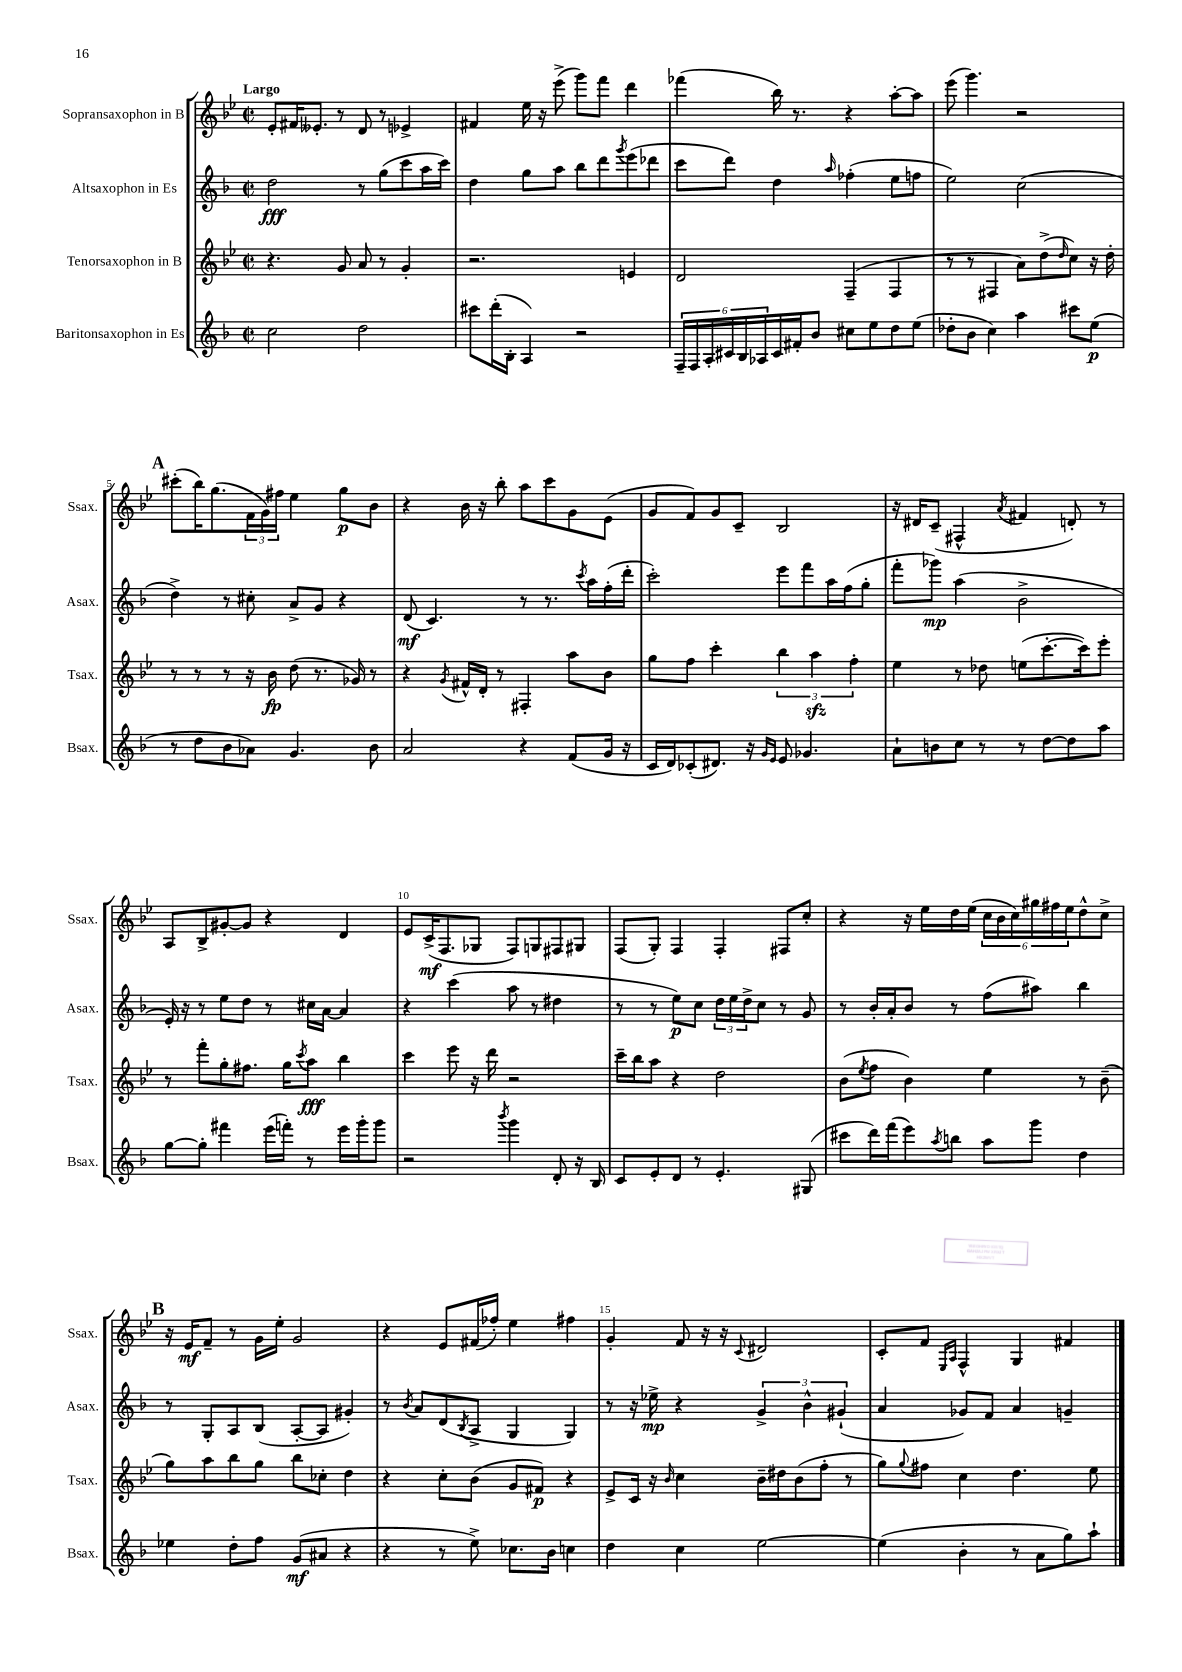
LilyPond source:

<<
\new StaffGroup <<
\new Staff = "s0" \with { instrumentName = "Sopransaxophon in B" shortInstrumentName = "Ssax." } {
    \clef treble \key bes \major \defaultTimeSignature \time 2/2 \tempo "Largo"
    ees'8-. fis'16 eeses'8.-. r8 d'8 r8 ees'4-> |
    fis'4 ees''16 r16 ees'''8->( g'''8) f'''8 d'''4 |
    fes'''4( bes''16) r8. r4 a''8~-. a''8 |
    ees'''8( g'''4.) r2 |
    \mark \markup { \bold "A" } cis'''8-.( bes''16) g''8.( \tuplet 3/2 { f'16 g'16) fis''16 } ees''4 g''8\p bes'8 |
    r4 bes'16 r16 bes''8-. a''8 c'''8 g'8 ees'8( |
    g'8 f'8) g'8 c'8-- bes2 |
    r16 dis'16 c'8--( fis4-^ \acciaccatura { a'8 } fis'4 d'8-.) r8 |
    a8 bes8-> gis'8~-. gis'8 r4 d'4 |
    ees'8 c'16->\mf( f8. ges8 f8) g8 fis8 gis8 |
    f8( g8-.) f4 f4-. fis8 c''8-. |
    r4 r16 ees''16 d''16 ees''16( \tuplet 6/4 { c''16 bes'16 c''16) gis''16 fis''16 ees''16 } d''8-^ c''8-> |
    \mark \markup { \bold "B" } r16 ees'16\mf f'8-- r8 g'16 ees''16-. g'2 |
    r4 ees'8 fis'16( fes''16-.) ees''4 fis''4 |
    g'4-. f'8 r16 r16 \appoggiatura { c'8 } dis'2 |
    c'8-. f'8 \grace { ees16 a16 } f4-^ g4 fis'4 \bar "|." |
}
\new Staff = "s1" \with { instrumentName = "Altsaxophon in Es" shortInstrumentName = "Asax." } {
    \clef treble \key f \major \defaultTimeSignature \time 2/2
    d''2\fff r8 g''8( c'''8 a''16 c'''16) |
    d''4 g''8 a''8 bes''8 d'''8 \acciaccatura { g'''8 } e'''8( des'''8 |
    c'''8 d'''8) d''4 \grace { a''16 } fes''4-.( e''8 f''8 |
    e''2) c''2( |
    \mark \markup { \bold "A" } d''4->) r8 cis''8-. a'8-> g'8 r4 |
    d'8\mf( c'4.) r8 r8. \acciaccatura { c'''8 } a''16 f''16-.( d'''16-. |
    c'''2-.) e'''8 f'''8 a''16 f''16( g''8-. |
    f'''8-. ges'''8\mp) a''4( bes'2-> |
    e'16-.) r16 r8 e''8 d''8 r8 cis''16 a'16~ a'4 |
    r4 c'''4( a''8 r8 dis''4 |
    r8 r8 e''8\p) c''8 \tuplet 3/2 { d''16 e''16 d''16-> } c''8 r8 g'8 |
    r8 bes'16-. a'16-. bes'8 r8 f''8( ais''8) bes''4 |
    \mark \markup { \bold "B" } r8 g8-. a8 bes8( a8~-. a8 gis'4-.) |
    r8 \acciaccatura { bes'8 } a'8 d'8( \acciaccatura { bes8 } a8-> g4 g4) |
    r8 r16 ees''16->\mp r4 \tuplet 3/2 { g'4-> bes'4-^ gis'4-!( } |
    a'4 ges'8) f'8 a'4 g'4-- \bar "|." |
}
\new Staff = "s2" \with { instrumentName = "Tenorsaxophon in B" shortInstrumentName = "Tsax." } {
    \clef treble \key bes \major \defaultTimeSignature \time 2/2
    r4. g'8 a'8 r8 g'4-. |
    r2. e'4 |
    d'2 f4--( f4 |
    r8 r8 fis4 a'8) d''8->( \grace { d''16 } c''8) r16 d''16-. |
    \mark \markup { \bold "A" } r8 r8 r8 r16 bes'16\fp d''8( r8. ges'16) r8 |
    r4 \acciaccatura { g'8 } fis'16-^ d'16-. r8 fis4-. a''8 bes'8 |
    g''8 f''8 c'''4-. \tuplet 3/2 { bes''4 a''4\sfz f''4-. } |
    ees''4 r8 des''8 e''8( c'''8.~-. c'''16) ees'''8-. |
    r8 f'''8-. g''8-. fis''8. g''16 \acciaccatura { c'''8 } a''8\fff bes''4 |
    c'''4 ees'''8 r16 d'''16 r2 |
    c'''16-- bes''16 a''8 r4 d''2 |
    bes'8( \acciaccatura { ees''8 } f''8 bes'4) ees''4 r8 bes'8--( |
    \mark \markup { \bold "B" } g''8) a''8 bes''8 g''8 bes''8 ces''8-. d''4 |
    r4 c''8-. bes'8( g'8 fis'8\p) r4 |
    ees'8-> c'16 r16 \grace { bes'16 } c''4 bes'16-- dis''16 bes'8( f''8-. r8 |
    g''8) \appoggiatura { g''8 } fis''8 c''4 d''4. ees''8 \bar "|." |
}
\new Staff = "s3" \with { instrumentName = "Baritonsaxophon in Es" shortInstrumentName = "Bsax." } {
    \clef treble \key f \major \defaultTimeSignature \time 2/2
    c''2 d''2 |
    cis'''8 d'''16-.( bes16-. a4) r2 |
    \tuplet 6/4 { f16-- f16 a16-. cis'16 bes16 aes16 } cis'16 fis'16-. bes'8 cis''8 e''8 d''8 e''8( |
    des''8-. bes'8 c''4) a''4 cis'''8 e''8\p( |
    \mark \markup { \bold "A" } r8 d''8 bes'8 aes'8) g'4. bes'8 |
    a'2 r4 f'8( g'16 r16 |
    c'16 d'16) ces'8-.( dis'8.) r16 \grace { g'16 e'16 } e'8 ges'4. |
    a'8-! b'8 c''8 r8 r8 d''8~ d''8 a''8 |
    g''8~ g''8-. fis'''4 e'''16( f'''16-.) r8 e'''16 g'''16-. g'''8 |
    r2 \acciaccatura { bes'''8 } g'''4 d'8-. r16 bes16 |
    c'8 e'8-. d'8 r8 e'4.-. gis8( |
    cis'''8 d'''16) f'''16( e'''8) \acciaccatura { a''8 } b''8 a''8 g'''8 d''4 |
    \mark \markup { \bold "B" } ees''4 d''8-. f''8 g'8\mf( ais'8 r4 |
    r4 r8 e''8->) ces''8. bes'16 c''4 |
    d''4 c''4 e''2~ |
    e''4( bes'4-. r8 a'8 g''8) a''8-! \bar "|." |
}
>>
>>
\layout { \context { \Score \override BarNumber.break-visibility = ##(#f #t #t) barNumberVisibility = #(every-nth-bar-number-visible 5) } }
